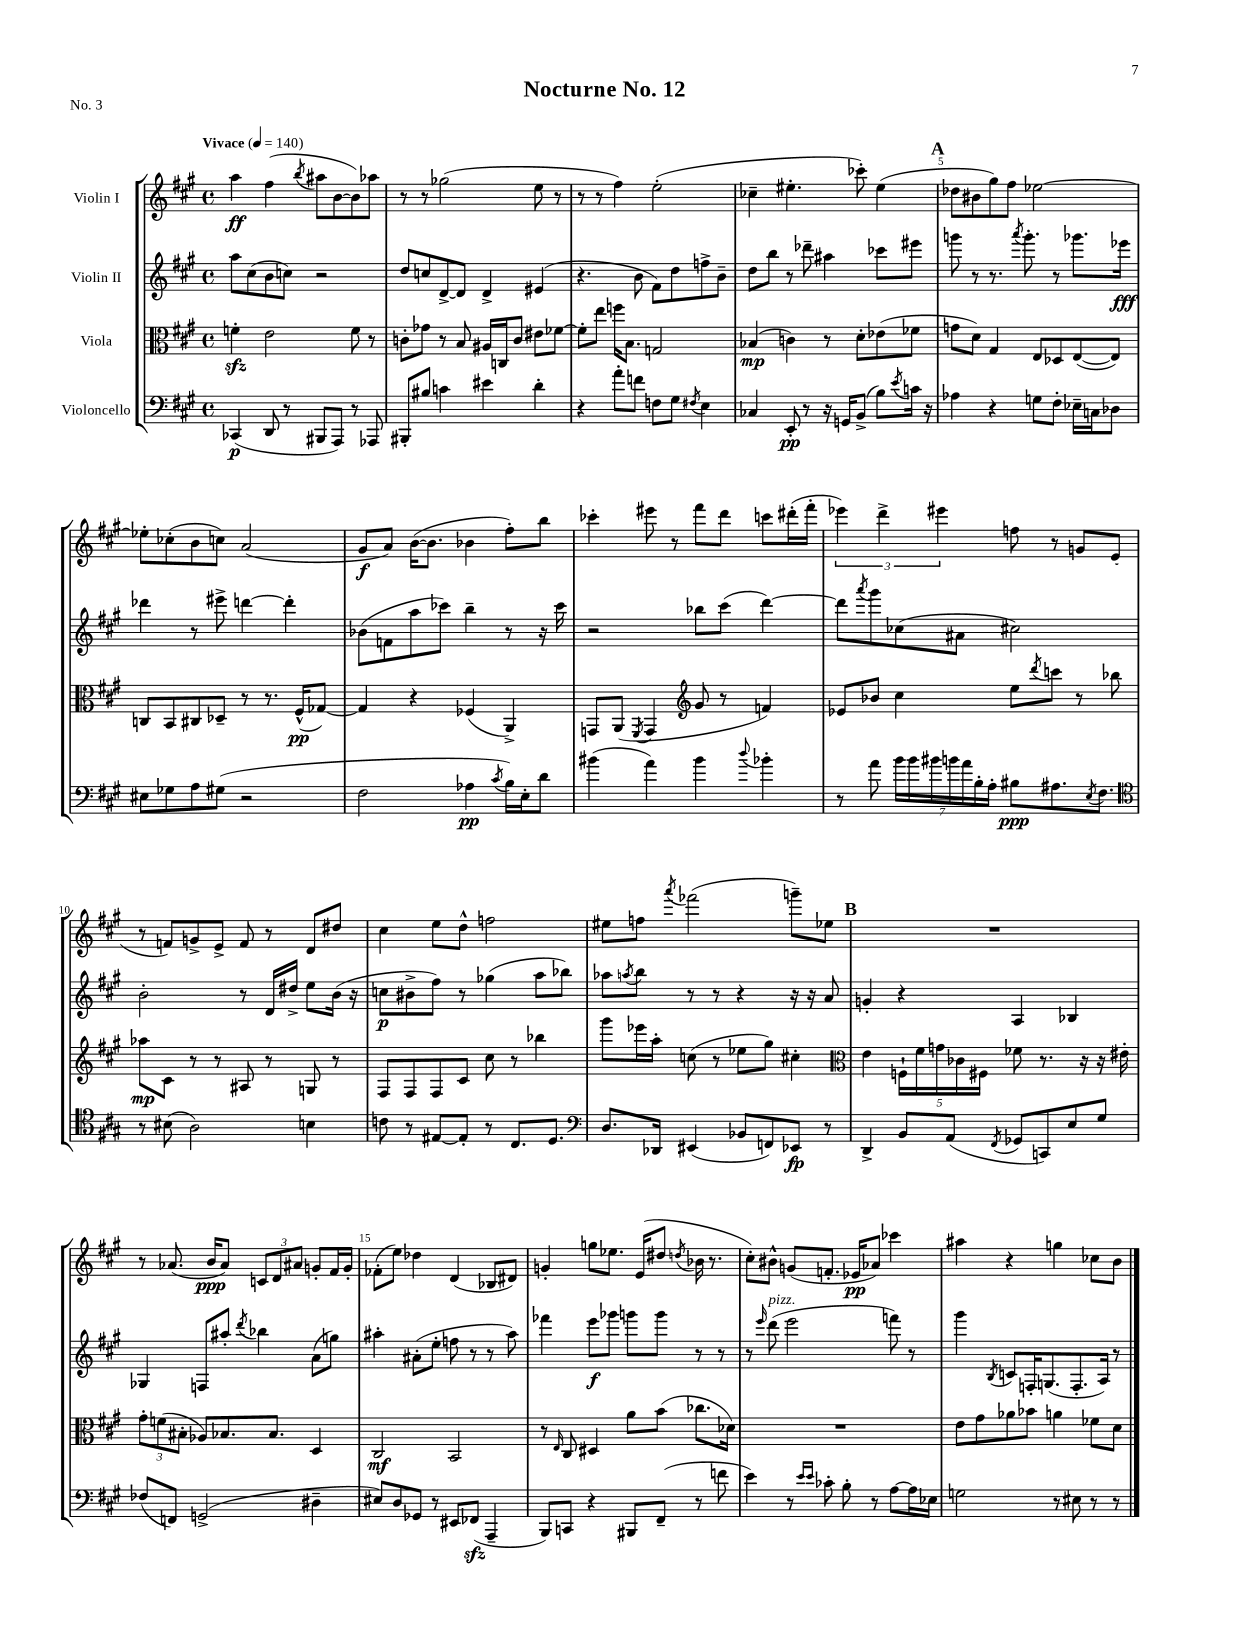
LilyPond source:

\header { title = "Nocturne No. 12" piece = "No. 3" }
<<
\new StaffGroup <<
\new Staff = "s0" \with { instrumentName = "Violin I" } {
    \clef treble \key a \major \defaultTimeSignature \time 4/4 \tempo "Vivace" 4 = 140
    a''4\ff fis''4( \acciaccatura { b''8 } ais''8 b'8~ b'8) aes''8 |
    r8 r8 ges''2( e''8 r8 |
    r8 r8 fis''4) e''2-.( |
    ces''4-- eis''4.-. ces'''8-.) eis''4( |
    \mark \markup { \bold "A" } des''8 bis'8 gis''8) fis''8 ees''2~ |
    ees''8-. ces''8-.( b'8 c''8) a'2( |
    gis'8\f a'8) b'16~( b'8. bes'4 fis''8-.) b''8 |
    ces'''4-. eis'''8 r8 fis'''8 d'''8 c'''8 dis'''16-.( fis'''16-. |
    \tuplet 3/2 { ees'''4) d'''4-> eis'''4 } f''8 r8 g'8 e'8( |
    r8 f'8) g'8-> e'8-> f'8 r8 d'8 dis''8 |
    cis''4 e''8 d''8-^ f''2 |
    eis''8 f''8 \acciaccatura { a'''8 } fes'''2( g'''8--) ees''8 |
    \mark \markup { \bold "B" } R1 |
    r8 aes'8.( b'16\ppp aes'8) \tuplet 3/2 { c'8 d'8 ais'8 } g'8-. fis'16 g'16-. |
    fes'8-.( e''8) des''4 d'4( bes8 dis'8) |
    g'4-. g''8 ees''8. e'16( dis''8 \acciaccatura { d''8 } bes'16 r8. |
    cis''8-.) bis'8-^ g'8( f'8.-. ees'16\pp aes'8) ces'''4 |
    ais''4 r4 g''4 ces''8 b'8 \bar "|." |
}
\new Staff = "s1" \with { instrumentName = "Violin II" } {
    \clef treble \key a \major \defaultTimeSignature \time 4/4
    a''8 cis''8( b'8 c''8) r2 |
    d''8 c''8 d'8~-> d'8 d'4-> eis'4( |
    r4. b'8 fis'8) d''8 f''8-> b'8-- |
    d''8 b''8 r8 des'''8-- ais''4 ces'''8 eis'''8 |
    \mark \markup { \bold "A" } g'''8 r8 r8. \acciaccatura { a'''8 } g'''8.-. r8 ges'''8. ees'''16\fff |
    des'''4 r8 eis'''8-> d'''4~ d'''4-. |
    bes'8( f'8 a''8 ces'''8) b''4-- r8 r16 ces'''16 |
    r2 bes''8 cis'''8( d'''4~) |
    d'''8 \acciaccatura { a'''8 } gis'''8 ces''8( ais'8 cis''2) |
    b'2-. r8 d'16 dis''16-> e''8 b'16( r16 |
    c''8\p bis'8-> fis''8) r8 ges''4( a''8 bes''8) |
    aes''8 \acciaccatura { a''8 } b''8 r8 r8 r4 r16 r16 a'8 |
    \mark \markup { \bold "B" } g'4-. r4 a4 bes4 |
    ges4 f8 ais''8-. \acciaccatura { d'''8 } bes''4 a'8( g''8) |
    ais''4-. ais'8-.( e''8-. f''8 r8 r8 ais''8) |
    fes'''4 e'''8\f ges'''8 g'''8 g'''8 r8 r8 |
    r8 \grace { e'''16 } d'''8^\markup { \italic "pizz." }( e'''2 f'''8) r8 |
    gis'''4 \acciaccatura { b8 } c'8 f16-. g8.( f8.-. a16) r8 \bar "|." |
}
\new Staff = "s2" \with { instrumentName = "Viola" } {
    \clef alto \key a \major \defaultTimeSignature \time 4/4
    f'4-.\sfz e'2 f'8 r8 |
    c'8-. ges'8 r8 b8 ais16 c16 c'8 eis'8 fes'8~ |
    fes'8-. e''8 f''16 b8. g2 |
    bes4\mp( c'4) r8 d'8-. ees'8( fes'8 |
    \mark \markup { \bold "A" } g'8 d'8) gis4 e8 des8 e8~( e8) |
    c8 b,8 cis8 des8-- r8 r8. fis16-^\pp( ges8~) |
    ges4 r4 fes4( a,4->) |
    g,8 a,8( \acciaccatura { fis,8 } g,4 \clef treble gis'8 r8 f'4) |
    ees'8 bes'8 cis''4 e''8 \acciaccatura { d'''8 } c'''8 r8 bes''8 |
    aes''8\mp cis'8 r8 r8 ais8 r8 g8 r8 |
    fis8 fis8 fis8 cis'8 cis''8 r8 bes''4 |
    gis'''8 ees'''16 a''16-. c''8( r8 ees''8 gis''8) cis''4-. |
    \mark \markup { \bold "B" } \clef alto e'4 \tuplet 5/4 { f16-! fis'16 g'16 ces'16 fis16 } fes'8 r8. r16 r16 eis'16-. |
    \tuplet 3/2 { gis'8-. f'8( bis8-. } aes8) bes8. bes8. d4 |
    cis2\mf b,2 |
    r8 \grace { e16 } cis8 dis4 a'8 b'8( ces''8. des'16) |
    R1 |
    e'8 gis'8 aes'8 bes'8 a'4 fes'8 d'8 \bar "|." |
}
\new Staff = "s3" \with { instrumentName = "Violoncello" } {
    \clef bass \key a \major \defaultTimeSignature \time 4/4
    ces,4\p( d,8 r8 bis,,8 a,,8) r8 aes,,8 |
    bis,,8-. bis8 c'4 eis'4 d'4-. |
    r4 a'8-. f'8 f8 gis8 \acciaccatura { fis8 } e4 |
    ces4 e,8-.\pp r8 r16 g,16 b,8->( b8) \acciaccatura { e'8 } c'16 r16 |
    \mark \markup { \bold "A" } aes4 r4 g8 fis8-. ees16-- c16 des8 |
    eis8 ges8 a8 gis8( r2 |
    fis2 aes4\pp \acciaccatura { cis'8 } b16) e16-. d'8 |
    bis'4( a'4) bis'4 \appoggiatura { d''8 } bes'4-. |
    r8 a'8 \tuplet 7/4 { b'16 b'16 bis'16 b'16 a'16 b16-. a16-. } bis8\ppp ais8. \acciaccatura { e8 } fis8. |
    \clef tenor r8 bis8( a2) b4 |
    c'8 r8 eis8~ eis8-. r8 cis8. d8. |
    \clef bass d8. des,16 eis,4( bes,8 f,8) ees,8\fp r8 |
    \mark \markup { \bold "B" } d,4-> b,8 a,8( \acciaccatura { fis,8 } ges,8 c,8) e8 gis8 |
    fes8( f,8) g,2->( dis4-- |
    eis8) d8 ges,8 r8 eis,8 fes,8\sfz( a,,4-- |
    b,,8) c,8 r4 bis,,8 fis,8--( r8 f'8 |
    e'4) r8 \grace { e'16 e'16 } ces'8-. b8-. r8 a8~ a16 ees16 |
    g2 r8 eis8 r8 r8 \bar "|." |
}
>>
>>
\layout { \context { \Score \override BarNumber.break-visibility = ##(#f #t #t) barNumberVisibility = #(every-nth-bar-number-visible 5) } }
